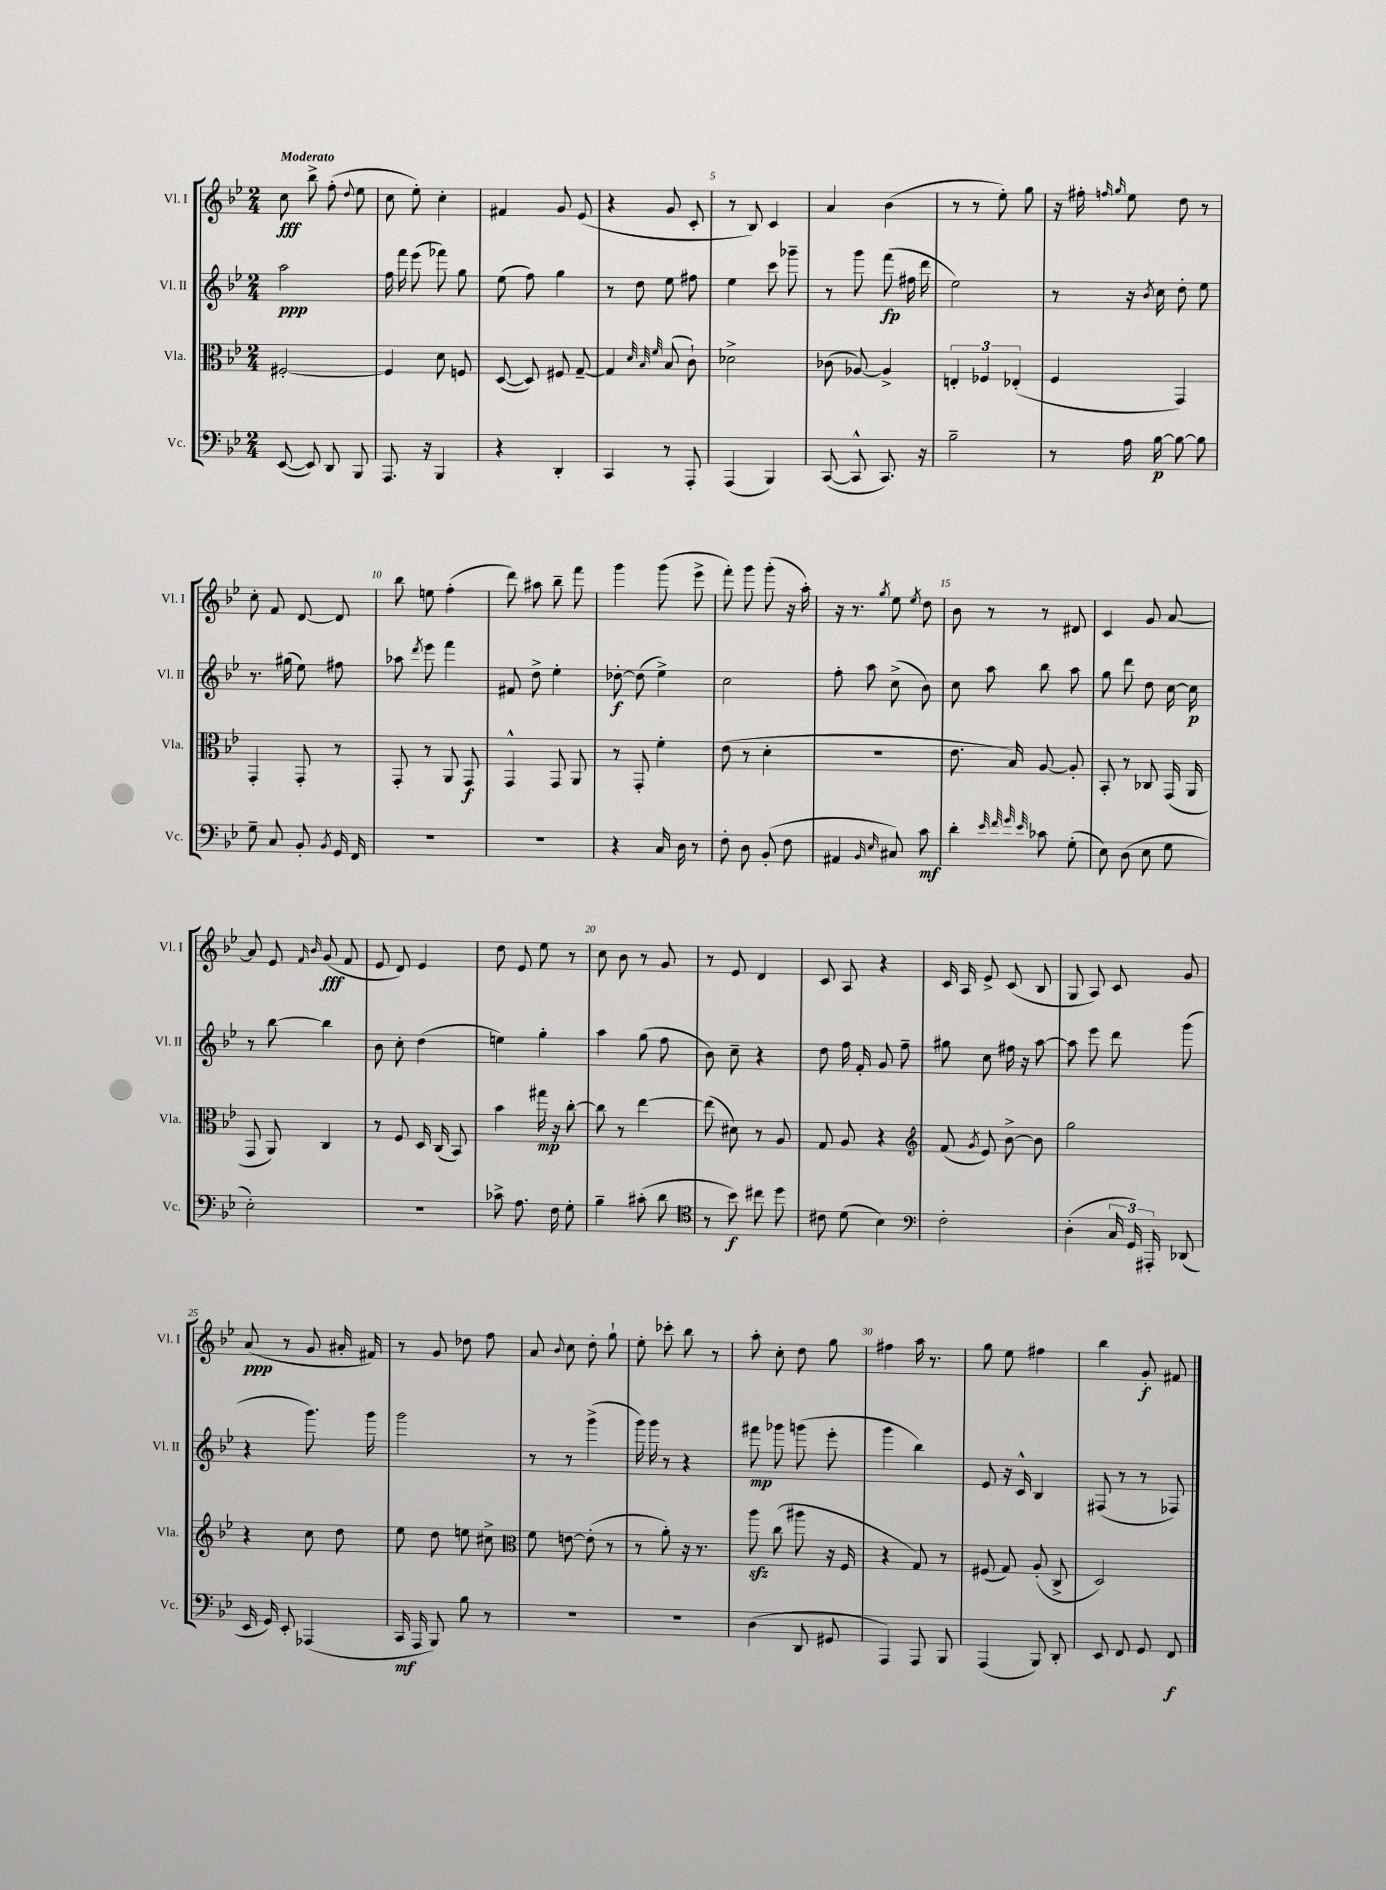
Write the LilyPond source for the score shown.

<<
\new StaffGroup <<
\new Staff = "s0" \with { instrumentName = "Vl. I" shortInstrumentName = "Vl. I" } {
    \clef treble \key bes \major \numericTimeSignature \time 2/4 \tempo "Moderato"
    \autoBeamOff c''8\fff bes''8-> f''8-.( \appoggiatura { d''8 } ees''8 |
    c''8 ees''8-.) c''4-. |
    fis'4 g'8 ees'8( |
    r4 g'8 c'8-. |
    r8 bes8) c'4 |
    a'4 bes'4( |
    r8 r8 ees''8-.) g''8 |
    r16 fis''16-. \grace { f''16 g''16 } ees''8 d''8 r8 |
    c''8-. f'8 d'8~ d'8 |
    bes''8 e''8 f''4-.( |
    d'''8) ais''8 bes''8-- f'''8 |
    g'''4 g'''8( ees'''8-> |
    f'''8-.) g'''8 g'''8-.( r16 a''16-.) |
    r16 r8. \acciaccatura { g''8 } ees''8 \acciaccatura { ees''8 } d''8 |
    bes'8 r8 r8 dis'8 |
    c'4 g'8 a'8~ |
    a'8 ees'8 \grace { f'16 bes'16 } g'8\fff( f'8 |
    ees'8 d'8) ees'4 |
    d''8 ees'8 ees''8 r8 |
    c''8 bes'8 r8 g'8 |
    r8 ees'8 d'4 |
    c'8 a8 r4 |
    c'16 a16 ees'8-> c'8( bes8 |
    g8 a8) c'8 g'8 |
    a'8\ppp( r8 g'8 ais'16-. fis'16) |
    r8 g'8 des''8 f''8 |
    a'8 \appoggiatura { bes'8 } c''8 d''8-. g''8-! |
    ees''8-. ces'''8-. bes''8 r8 |
    a''8-. c''8-. d''8 g''8 |
    fis''4 a''16 r8. |
    g''8 ees''8 fis''4 |
    bes''4 g'8-.\f fis'8 \bar "|." |
}
\new Staff = "s1" \with { instrumentName = "Vl. II" shortInstrumentName = "Vl. II" } {
    \clef treble \key bes \major \numericTimeSignature \time 2/4
    \autoBeamOff a''2\ppp |
    f''16 f'''16 ees'''8( fes'''8) g''8 |
    ees''8( f''8) g''4 |
    r8 d''8 ees''8 fis''8 |
    ees''4 c'''8 ges'''8-- |
    r8 g'''8 f'''8\fp( fis''16 d'''16 |
    ees''2) |
    r8 r16 \acciaccatura { bes'8 } c''16 d''8-. ees''8 |
    r8. gis''16( ees''8) fis''8 |
    aes''8 \acciaccatura { d'''8 } ees'''8 f'''4 |
    fis'8 d''8-> ees''4-. |
    des''8~-.\f des''8( ees''4->) |
    c''2 |
    f''8-. a''8 c''8->( bes'8) |
    c''8 a''8 bes''8 a''8 |
    g''8 d'''8 d''8 c''16~ c''16\p |
    r8 bes''8~ bes''4 |
    bes'8 c''8-. d''4( |
    e''4) g''4-. |
    a''4 g''8( f''8 |
    bes'8) c''8-- r4 |
    d''8 f''16 f'16-. g'8 f''8-- |
    gis''8 c''8 fis''16 r16 a''8~ |
    a''8 ees'''8 d'''8 g'''8( |
    r4 g'''8.) g'''16 |
    g'''2 |
    r8 r8 g'''4->( |
    g'''16) g'''16 r8 r4 |
    fis'''8\mp ges'''8 g'''8( ees'''8-. |
    g'''4 bes''4) |
    ees'8 r16 c'16-^ bes4 |
    fis8( r8 r8 fes8) \bar "|." |
}
\new Staff = "s2" \with { instrumentName = "Vla." shortInstrumentName = "Vla." } {
    \clef alto \key bes \major \numericTimeSignature \time 2/4
    \autoBeamOff fis2~-. |
    fis4 d'8 f8 |
    d8~( d8) fis8 g8~-- |
    g4 \grace { d'32 bes32 f'32 } bes8( c'8-!) |
    des'2-> |
    ces'8( aes8~) aes4-> |
    \tuplet 3/2 { e4-. fes4 ees4-.( } |
    f4 g,4) |
    g,4-. g,8-. r8 |
    g,8-. r8 a,8 g,8\f |
    g,4-^ g,8 a,8 |
    r8 g,8-. f'4-. |
    ees'8( r8 d'4-. |
    r2 |
    ees'8. bes16) a8~ a8-. |
    bes,8-. r8 ces8 g,16( a,16 |
    g,8 a,8) c4 |
    r8 f8 d16 c16( bes,8) |
    bes'4 gis''16\mp r16 c''8~-. |
    c''8 r8 ees''4~ |
    ees''8( dis'8) r8 a8 |
    g8 a8 r4 |
    \clef treble f'8( \acciaccatura { g'8 } ees'8) bes'8~-> bes'8 |
    g''2 |
    r4 c''8 d''8 |
    ees''8 d''8 e''8 cis''8-> |
    \clef alto f'8 e'8~ e'8-.( r8 |
    r8 a'8-.) r16 r8. |
    a''8\sfz c''8( ais''8 r16 f16 |
    r4 g8) r8 |
    fis8( g8) a8-.( c8-> |
    d2) \bar "|." |
}
\new Staff = "s3" \with { instrumentName = "Vc." shortInstrumentName = "Vc." } {
    \clef bass \key bes \major \numericTimeSignature \time 2/4
    \autoBeamOff ees,8~( ees,8) d,8 bes,,8 |
    a,,8. r16 bes,,4 |
    r4 d,4-. |
    c,4 r8 a,,8-. |
    a,,4( bes,,4) |
    c,8~( c,8-^ c,8.) r16 |
    bes2-- |
    r8 a16 bes16~\p bes8~ bes8 |
    g8-- c8 bes,8-. \acciaccatura { bes,8 } g,16 f,16 |
    R2 |
    R2 |
    r4 c16 d16 r8 |
    f8-. d8 bes,8-.( f8 |
    ais,4 \grace { bes,16 ees16 } cis8) c'8\mf |
    d'4-. \grace { ees'32 f'32 g'32 ees'32 } ces'8 g8-.( |
    ees8) d8( ees8 g8 |
    ees2-.) |
    r2 |
    ces'8-> a8. f16 g8-. |
    bes4-- cis'8-.( d'8 |
    \clef tenor r8 bes'8\f) cis''8 d''8 |
    cis'8 d'8( bes4) |
    \clef bass f2-. |
    d4-.( \tuplet 3/2 { c16 g,16) ais,,16-. } des,8( |
    ees,16 g,16) ees,8-. aes,,4( |
    c,16\mf a,,16 bes,,8) bes8 r8 |
    R2 |
    R2 |
    d4( d,8 gis,8 |
    a,,4) a,,8 bes,,8 |
    a,,4( bes,,8) d,8-. |
    ees,8 f,8 g,8 f,8\f \bar "|." |
}
>>
>>
\layout { \context { \Score \override BarNumber.break-visibility = ##(#f #t #t) barNumberVisibility = #(every-nth-bar-number-visible 5) } }
